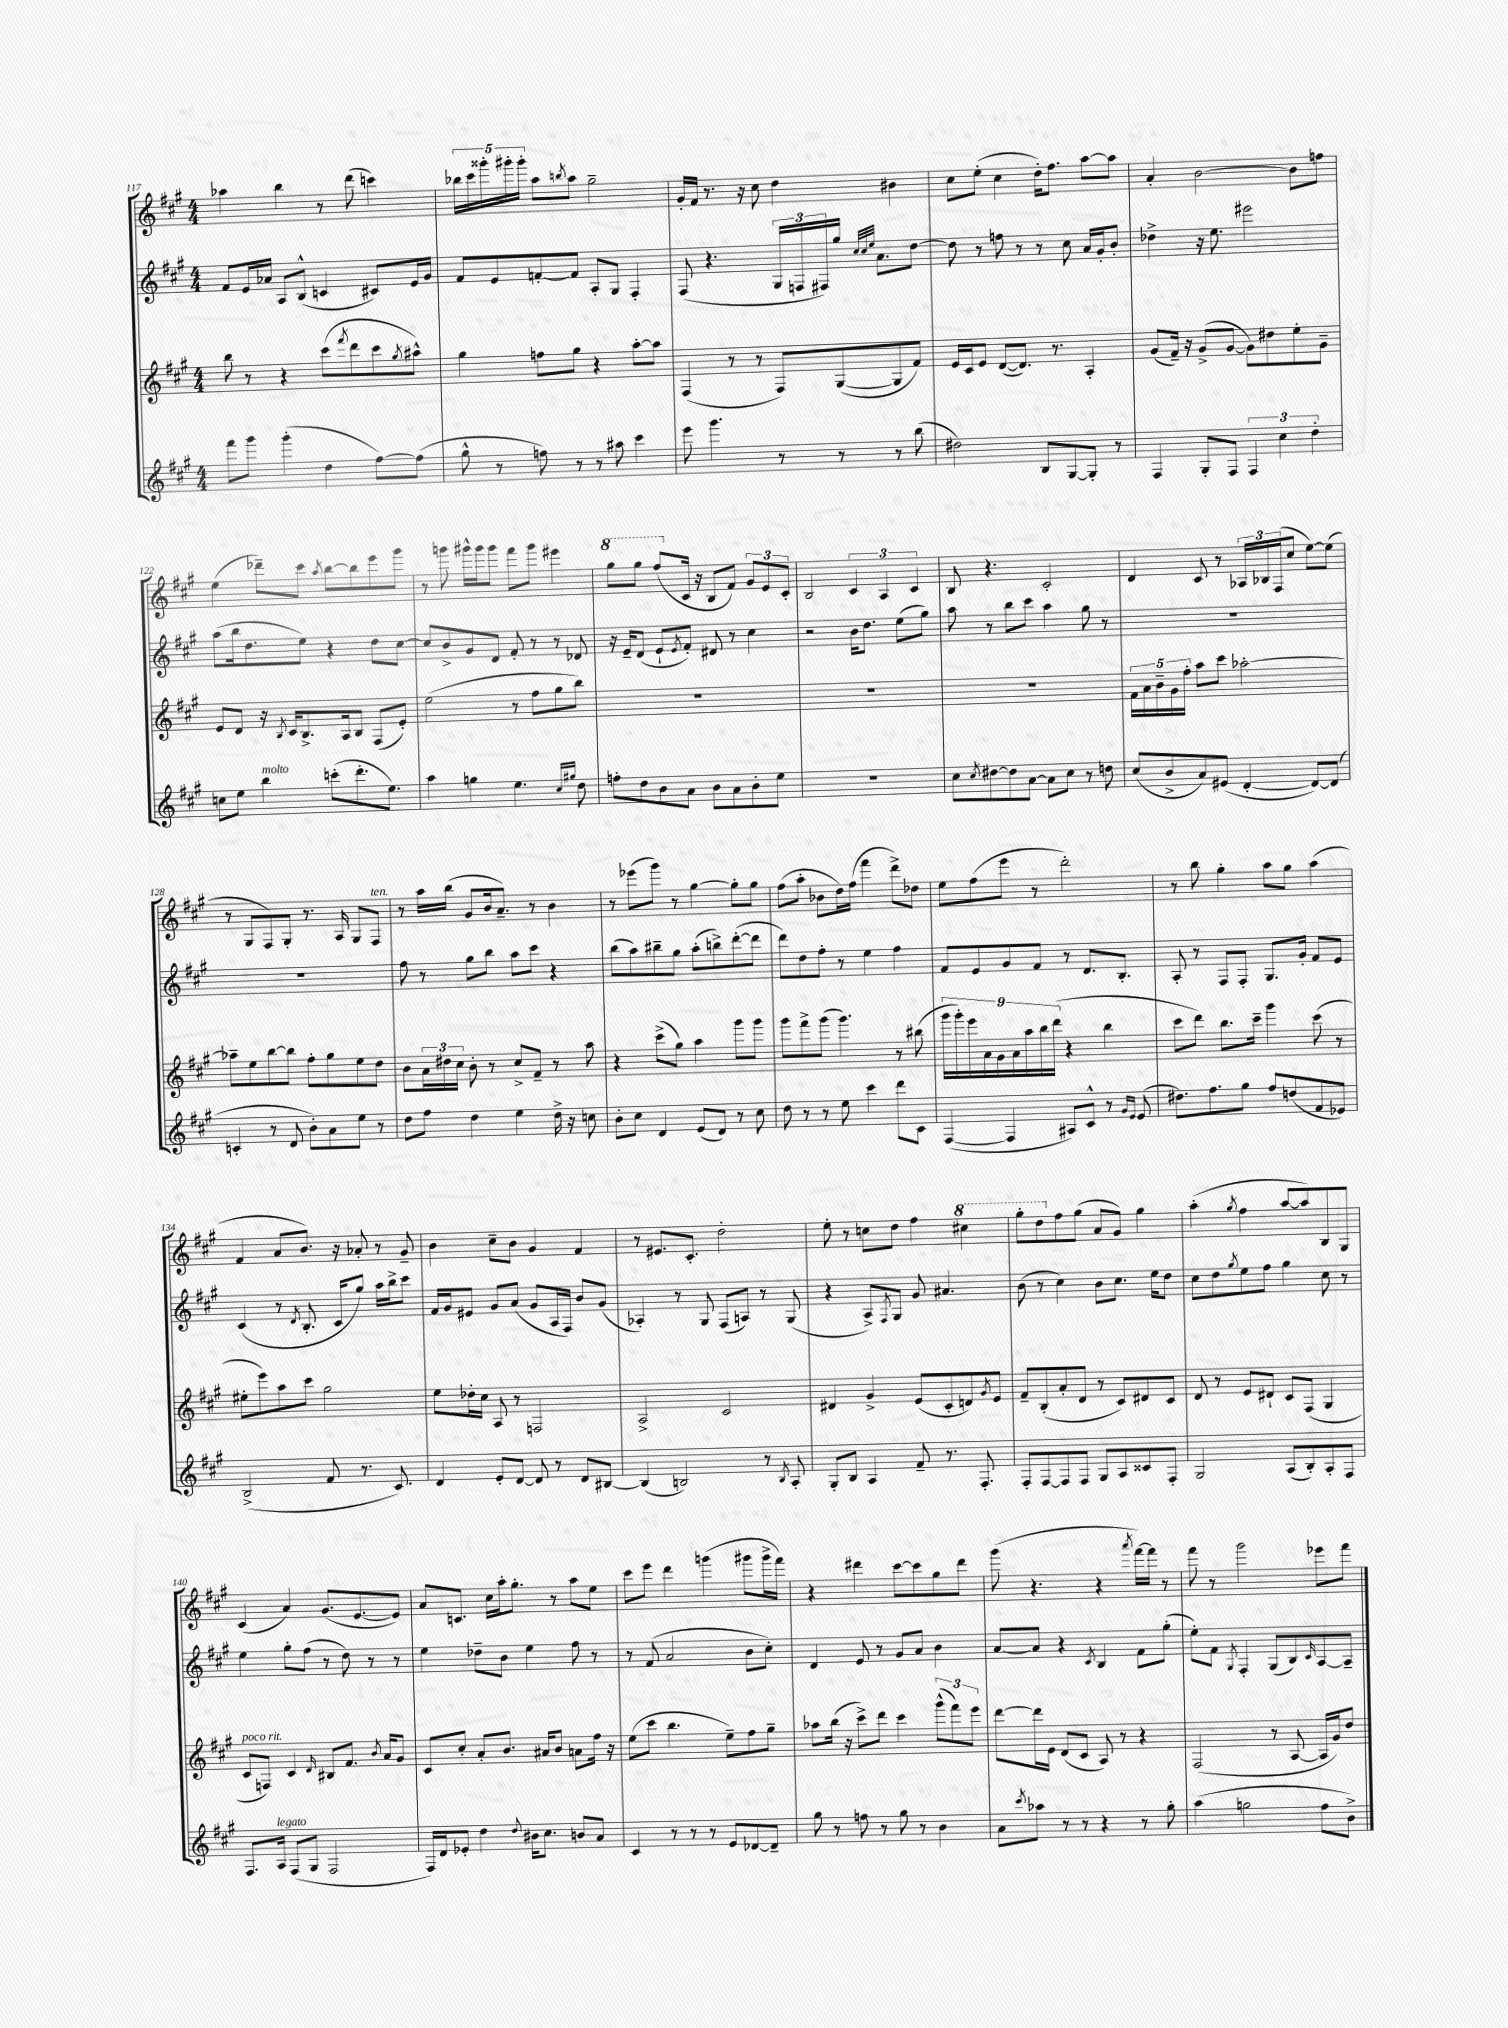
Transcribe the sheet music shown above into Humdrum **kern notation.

**kern	**kern	**kern	**kern
*part4	*part3	*part2	*part1
*staff4	*staff3	*staff2	*staff1
*clefG2	*clefG2	*clefG2	*clefG2
*k[f#c#g#]	*k[f#c#g#]	*k[f#c#g#]	*k[f#c#g#]
*M4/4	*M4/4	*M4/4	*M4/4
=117	=117	=117	=117
8fff#\L	8bb\	8f#/L	4aa-X\
8ggg#\J	8r	16e/L	.
.	.	16a-X/JJ	.
(4ggg#'\	4r	8A/L	4bb\
.	.	(8B^^/J	.
4dd\	(8ccc#\L	4cn/	8r
.	8qfff#/	.	.
.	8ddd\	.	(8ddd\
[8ff#\L)	8ccc#\	8c#X/L)	4cccn\)
.	8qgg#/	.	.
(8ff#\J]	8aa#X^^\J)	16e/L	.
.	.	16g#/JJ	.
=118	=118	=118	=118
8gg#^^\	4gg#\	8f#/L	20bb-X\LL
.	.	.	20ccc#\
.	.	.	20ggg##X'\
8r	.	8e/	.
.	.	.	20ggg#X'\
.	.	.	20ggg#'\JJ
8ffn\)	8ffn\L	[8fn'/	8aa\L
.	.	.	8qbbn/
8r	8gg#\J	8f/J]	8aa\J
8r	4r	8A'/L	2gg#~\
8aa#X\	.	8G#/J	.
4ccc#\	[8aa'\L	4F#'/	.
.	8aa\J]	.	.
=119	=119	=119	=119
8eee\	(4F#/	(8F#/	16g#'/LL
.	.	.	16f#/JJ
4.ggg#\	.	4.r	8.r
.	8r	.	.
.	.	.	16r
.	8r	.	8cc#\
8r	8F#/L)	24G#/LL	4dd\
.	.	24Fn/	.
.	.	24F#X/)	.
8r	([8G#/	16gg#/JJ	.
.	.	32qqcc#/LLL	.
.	.	32qqcc#/	.
.	.	32qqee/JJJ	.
.	.	8.a\L	.
8r	8G#/]	.	4b#X\
(8bb\	8f#/J)	[8dd\J	.
=120	=120	=120	=120
2dd#X\)	16e/LL	8dd\]	8cc#\L
.	16c#/J	.	.
.	8e/J	8r	(8ee'\J
.	([8d/L	8ffn\	4cc#\
.	8.d/J])	8r	.
8B/L	.	8r	16dd'\KL)
.	8.r	.	8.ff#\J
[8G#/	.	8cc#\	.
8G#'/J]	4A'/	16a/LL	[8aa\L
.	.	16g#'/J	.
8r	.	8b'/J	8aa\J]
=121	=121	=121	=121
4F#/	(8g#/L	4dd-X^\	4a'/
.	16f#~/Jk)	.	.
.	16r	.	.
8G#'/L	(8g#^/L	16r	[2b\
.	.	8.ee\	.
8F#/J	[8g#/J	.	.
6F#/	8g#\L])	2eee#X\	.
.	8dd#X\	.	.
6cc#\	.	.	.
.	8ee'\	.	8b\L]
6dd'\	.	.	.
.	8g#~\J	.	8ffn\J
!!LO:LB:g=z
=122	=122	=122	=122
8ccn\L	8e/L	(8aa\L	(4ee\
8ee\J	8d/J	16bb\k	.
.	.	8.dd\	.
!LO:TX:a:i:t=molto	!	!	!
4bb\	16r	.	8ddd-X~\L)
.	8qB/	.	.
.	16c#/KL	.	.
.	8.B^/	8ee\J)	8ccc#\J
.	.	.	8qaa/
(8cccn'\L	.	4r	[8bb\L
.	16A/k	.	.
8.ddd'\	8B/J	.	8bb\]
.	(8F#/L	8dd\L	8eee\
8.ee\J)	.	.	.
.	8e'/J)	[8cc#\J	8ggg#\J
=123	=123	=123	=123
4aa\	(2ee\	8cc#/L]	8r
.	.	8b^/	8gggn\
4ggn\	.	8g#/	16ggg#X^^\LL
.	.	.	16ggg#\J
.	.	8d/J	8ggg#\J
4.ee\	8r	8f#'/	8fff#\L
.	8ff#\L	8r	8ggg#\J
.	8gg#\	8r	4eee#X\
16qqcc#/LL	.	.	.
16qqgg#X/JJ	.	.	.
8dd\	8bb\J)	8d-X/	.
=124	=124	=124	=124
*	*	*	*8va
8ffn'\L	1r	16r	8ggg#\L
.	.	16e~/KL	.
8dd\	.	(8d/J	8ggg#\J
8b\	.	8e`/L	(8fff#/L
.	.	8qe/	.
*	*	*	*X8va
8a\J	.	8f#'/J)	16c#/Jk
.	.	.	16r
8b\L	.	8d#X/	8B/L
8a\	.	8r	8f#/J)
8b'\	.	4cc#\	12g#/L
.	.	.	12e/
8ee\J	.	.	.
.	.	.	12c#'/J
=125	=125	=125	=125
1r	1r	2r	2B/
.	.	16b\KL	6c#/
.	.	8.dd\J	.
.	.	.	6A/
.	.	(8ee\L	.
.	.	.	6c#/
.	.	8gg#\J)	.
=126	=126	=126	=126
8cc#\L	1r	8aa\	8B/
8qcc#/	.	.	.
[8dd#X\	.	8r	4.r
8dd#\]	.	8bb\L	.
[8a\J	.	8ccc#\J	.
8a\L]	.	4aa\	2c#'/
8cc#\J	.	.	.
8r	.	8gg#\	.
8ddn\	.	8r	.
=127	=127	=127	=127
(8cc#/L	20f#\LL	1r	4d/
.	20a\	.	.
.	20b~\	.	.
8b^/	.	.	.
.	20g#\	.	.
.	20ff#'\JJ	.	.
8a/)	8aa\L	.	8c#/
(8e#X/J	8ccc#\J	.	8r
[4d'/	[2aa-X'\	.	24A-X/LL
.	.	.	24B-X/
.	.	.	(24F#/J
.	.	.	8cc#/J
8d/L_)	.	.	[8ee\L)
(8d/J]	.	.	(8ee\J]
!!LO:LB:g=z
=128	=128	=128	=128
4cn'/	8aa-X~\L]	1r	8r
.	8ee\	.	8G#/L
8r	[8bb\	.	8F#/)
8d/	8bb\J]	.	8G#'/J
8b'\L)	8ff#'\L	.	8.r
8a\	8gg#\	.	.
.	.	.	16A/
8ee\J	8ee\	.	8G#/L
!	!	!	!LO:TX:a:i:t=ten.
8r	8dd\J	.	8F#/J
=129	=129	=129	=129
8dd\L	8b\L	8ff#\	8r
8ff#\J	24a\L	8r	16aa\LL
.	24dd#X\	.	.
.	.	.	(16bb\JJ
.	24cc#\JJ	.	.
4dd\	8b'\	8gg#\L	8g#/L
.	8r	8bb\J	16b/k
.	.	.	8.a~/J)
4ee\	8cc#^/L	8aa\L	.
.	8f#~/J	8ccc#\J	8r
16dd^\	8r	4r	4b\
16r	.	.	.
8ccn\	8aa\	.	.
=130	=130	=130	=130
8b'\L	4r	(8bb\L	8r
8cc#\J	.	8aa\)	(8eee-X\L
4d/	(8ccc#^\L	8bb#X~\	8ggg#\J)
.	8gg#\J)	8gg#\J	8r
(8e/L	4aa\	(8aa'\L	[4gg#\
8d/J)	.	8bbn^\)	.
8r	8ggg#\L	([8ddd'\	8gg#'\L]
8cc#\	8ggg#\J	8ddd\J]	8gg#\J
=131	=131	=131	=131
8dd\	8ggg#\L	8ddd\L)	(8ff#\L
8r	8fff#^\	8dd\	8aa'\J
8r	(8ggg#\J	8ff#'\J	8b-X\L
8ee\	4.ggg#\)	8r	16dd\L)
.	.	.	(16ff#\JJ
4ccc#\	.	4ee\	4fff#\
8ddd\L	8r	4ff#\	8ddd^\L)
8c#\J	(8bb#X\	.	8dd-X\J
=132	=132	=132	=132
([4F#/	18ggg#\LL	8f#/L	8ee\L
.	18ggg#'\)	.	.
.	18eee\	.	.
.	.	8e/	(8ff#\
.	18a\	.	.
.	18g#\	.	.
4F#/]	.	8g#/	8eee\J
.	18a\	.	.
.	18aa\	.	.
.	.	8f#/J	8r
.	18bb\	.	.
.	(18ddd\JJ	.	.
8A#X/L)	4r	8r	2ddd'\)
8c#^^/J	.	8.d/L	.
8r	4bb\	.	.
.	.	8.B'/J	.
16qqg#/LL	.	.	.
16qqe/JJ	.	.	.
(8e/	.	.	.
=133	=133	=133	=133
8.dd#X\L)	8ccc#\L	8A'/	8r
.	8ddd\J)	8r	8bb\
8.ff#\	.	.	.
.	8.bb\L	8F#/L	4gg#'\
8gg#\J	.	8F#'/J	.
.	16ccc#~\Jk	.	.
8ff#/L	4ggg#\	8.G#/L	8aa\L
(8ddn/	.	.	8gg#\J
.	.	16g#'/Jk	.
8f#/	(8ccc#\	8f#/L	(4aa\
8e-X/J)	8r	8e/J	.
!!LO:LB:g=z
=134	=134	=134	=134
(2B^/	8ee#X'\L	(4c#/	4f#/
.	8eee\)	.	.
.	8aa\	8r	8a/L
.	.	8qd/	.
.	8ccc#\J	8.B'/	8.b/J)
8f#/	2gg#\	.	.
.	.	16c#/KL	16r
8.r	.	8gg#/J)	8a-X'/
.	.	16aa\LL	8r
8.c#/)	.	16bb^\J	.
.	.	8ccc#\J	8g#~/
=135	=135	=135	=135
4d/	8ee\L	16f#/LL	4b\
.	.	16g#/J	.
.	16dd-X'\L	8e#X/J	.
.	16cc#\JJ	.	.
8e'/L	8A/	8g#/L	8cc#~\L
[8d/J	8r	(8a/J	8b\J
8d/]	2Fn/	8g#/L	4g#/
8r	.	16A/L	.
.	.	16F#/JJ)	.
8d/L	.	8b/L	4f#/
[8B#X/J	.	(8g#/J	.
=136	=136	=136	=136
(4B#/]	2A^/	4A-X'/)	8r
.	.	.	8.e#X/L
2Bn/)	.	8r	.
.	.	.	8.c#'/J
.	.	8G#/	.
.	2c#/	(8F#/L	2dd'\
.	.	8An/J)	.
8r	.	8r	.
8qB/	.	.	.
8A'/	.	(8G#/	.
=137	=137	=137	=137
8G#'/L	4d#X/	4r	8ee'\
8B/J	.	.	8r
4A/	4g#^/	8A^/L)	8ccn\L
.	.	8qF#/	.
.	.	8G#/J	8dd\J
8f#~/	(8e/L	8g#/	4ff#\
8.r	8c#'/	4.a#X/	.
*	*	*	*8va
.	8dn/)	.	4ccc#X\
8.F#'/	.	.	.
.	8qg#/	.	.
.	8e/J	.	.
=138	=138	=138	=138
8F#'/L	8f#~/L	(8b\	8ggg#'\L
[8F#/	(8B'/	8r	8ddd\
*	*	*	*X8va
8F#/]	8a'/	4cc#\)	8ff#\
8F#/J	8d/J	.	(8gg#\J
8G#/L	8r	8b\L	8a/L
8A/	8c#/L)	8.cc#\J	8g#/J)
8c##X/	8d#X/	.	4gg#\
.	.	16ee\KL	.
8F#'/J	8c#/J	8dd\J	.
=139	=139	=139	=139
2G#/	8d/	8cc#\L	(4aa'\
.	8r	8dd\	.
.	.	8qgg#/	8qgg#/
.	8e/L	8ee\	4ff#\
.	8d#X`/J	8ff#\J	.
(8A/L	8c#/L	4gg#\	[8aa/L
8B'/)	(8F#/J	.	8aa/])
8A'/	4G#/	8cc#\	8B/
8F#/J	.	8r	8G#/J
!!LO:LB:g=z
=140	=140	=140	=140
!	!LO:TX:a:i:t=poco rit.	!	!
8.F#/L	8c#/L	4ee\	(4c#/
.	8Fn/J)	.	.
!LO:TX:a:i:t=legato	!	!	!
16A/Jk	.	.	.
(8F#/L	4c#/	8gg#'\L	4a/)
8G#/J	.	(8ff#\J	.
.	16qqd/	.	.
2F#/	8B#X/L	8r	(8.g#/L
.	8.f#/J	8dd\)	.
.	.	.	[8.e/
.	.	8r	.
.	8qb/	.	.
.	16a/KL	.	.
.	8g#/J	8r	8e/J])
=141	=141	=141	=141
16F#/LL)	8c#/L	4ee\	8a/L
16d/J	.	.	.
8e-X'/J	8cc#'/J	.	8.cn/J
4dd\	8a'/L	8dd-X~\L	.
.	.	.	16cc#\LL
.	8.b/J	8b\J	16aa'\J
.	.	.	8.gg#'\J
8qqdd/	.	.	.
16b#X\KL	.	4ee\	.
8.cc#\J	16a#X/KL	.	.
.	8b/J	.	8r
8bn/L	8an\L	8ff#\	8aa\L
8a/J	16ff#\Jk	8r	8ee\J
.	16r	.	.
=142	=142	=142	=142
4c#/	(8ee\L	8r	8ccc#\L
.	8ccc#\J	(8f#/	8eee\J
8r	4.bb\	2a/	4ddd\
8r	.	.	.
8r	.	.	(4gggn\
8e/L	8ee~\L)	.	.
[8d-X/	8ff#\	8b\L	8ggg#X\L
8d-~/J]	8gg#~\J	8cc#'\J)	16ggg#^\L
.	.	.	16fff#\JJ)
=143	=143	=143	=143
8gg#\	8aa-X\L	4d/	4r
8r	(16bb\Jk	.	.
.	16r	.	.
8ffn\	8ccc#^\L)	8e/	4ddd#X\
8r	8ddd\J	8r	.
8gg#\	4ccc#\	8g#/L	[8ccc#\L
8r	.	8a/J	8ccc#\]
4b\	(12ggg#^^\L	4b\	8gg#\
.	12fff#\)	.	.
.	.	.	8ddd#\J
.	12eee\J	.	.
=144	=144	=144	=144
8a\L	[8ddd\L	[8a/L	(8ggg#\
8qccc#/	.	.	.
8aa-X\J	16ddd\L]	8a/J]	4.r
.	16e\JJ	.	.
8r	(8d/L	4r	.
8r	8c#/J	.	.
.	.	8qc#/	.
4r	8A/)	4B/	4r
.	8r	.	.
.	.	.	8qaaa/
8r	4r	8f#\L	[16fff#\LL)
.	.	.	16fff#\JJ]
8gg#'\	.	(8gg#'\J	8r
=145	=145	=145	=145
(4aa\	(2F#/	8ee'\L)	8fff#\
.	.	8f#\J	8r
.	.	8qG#/	.
2ggn\	.	4F#'/	2ggg#\
.	8r	(8G#/L	.
.	[8A/	8B/)	.
.	.	16qqc#/	.
8ff#\L	16A/LL]	[8A/	8eee-X\L
.	16g#/J)	.	.
8b^\J)	8dd/J	8A~/J]	8fff#\J
==	==	==	==
*-	*-	*-	*-
